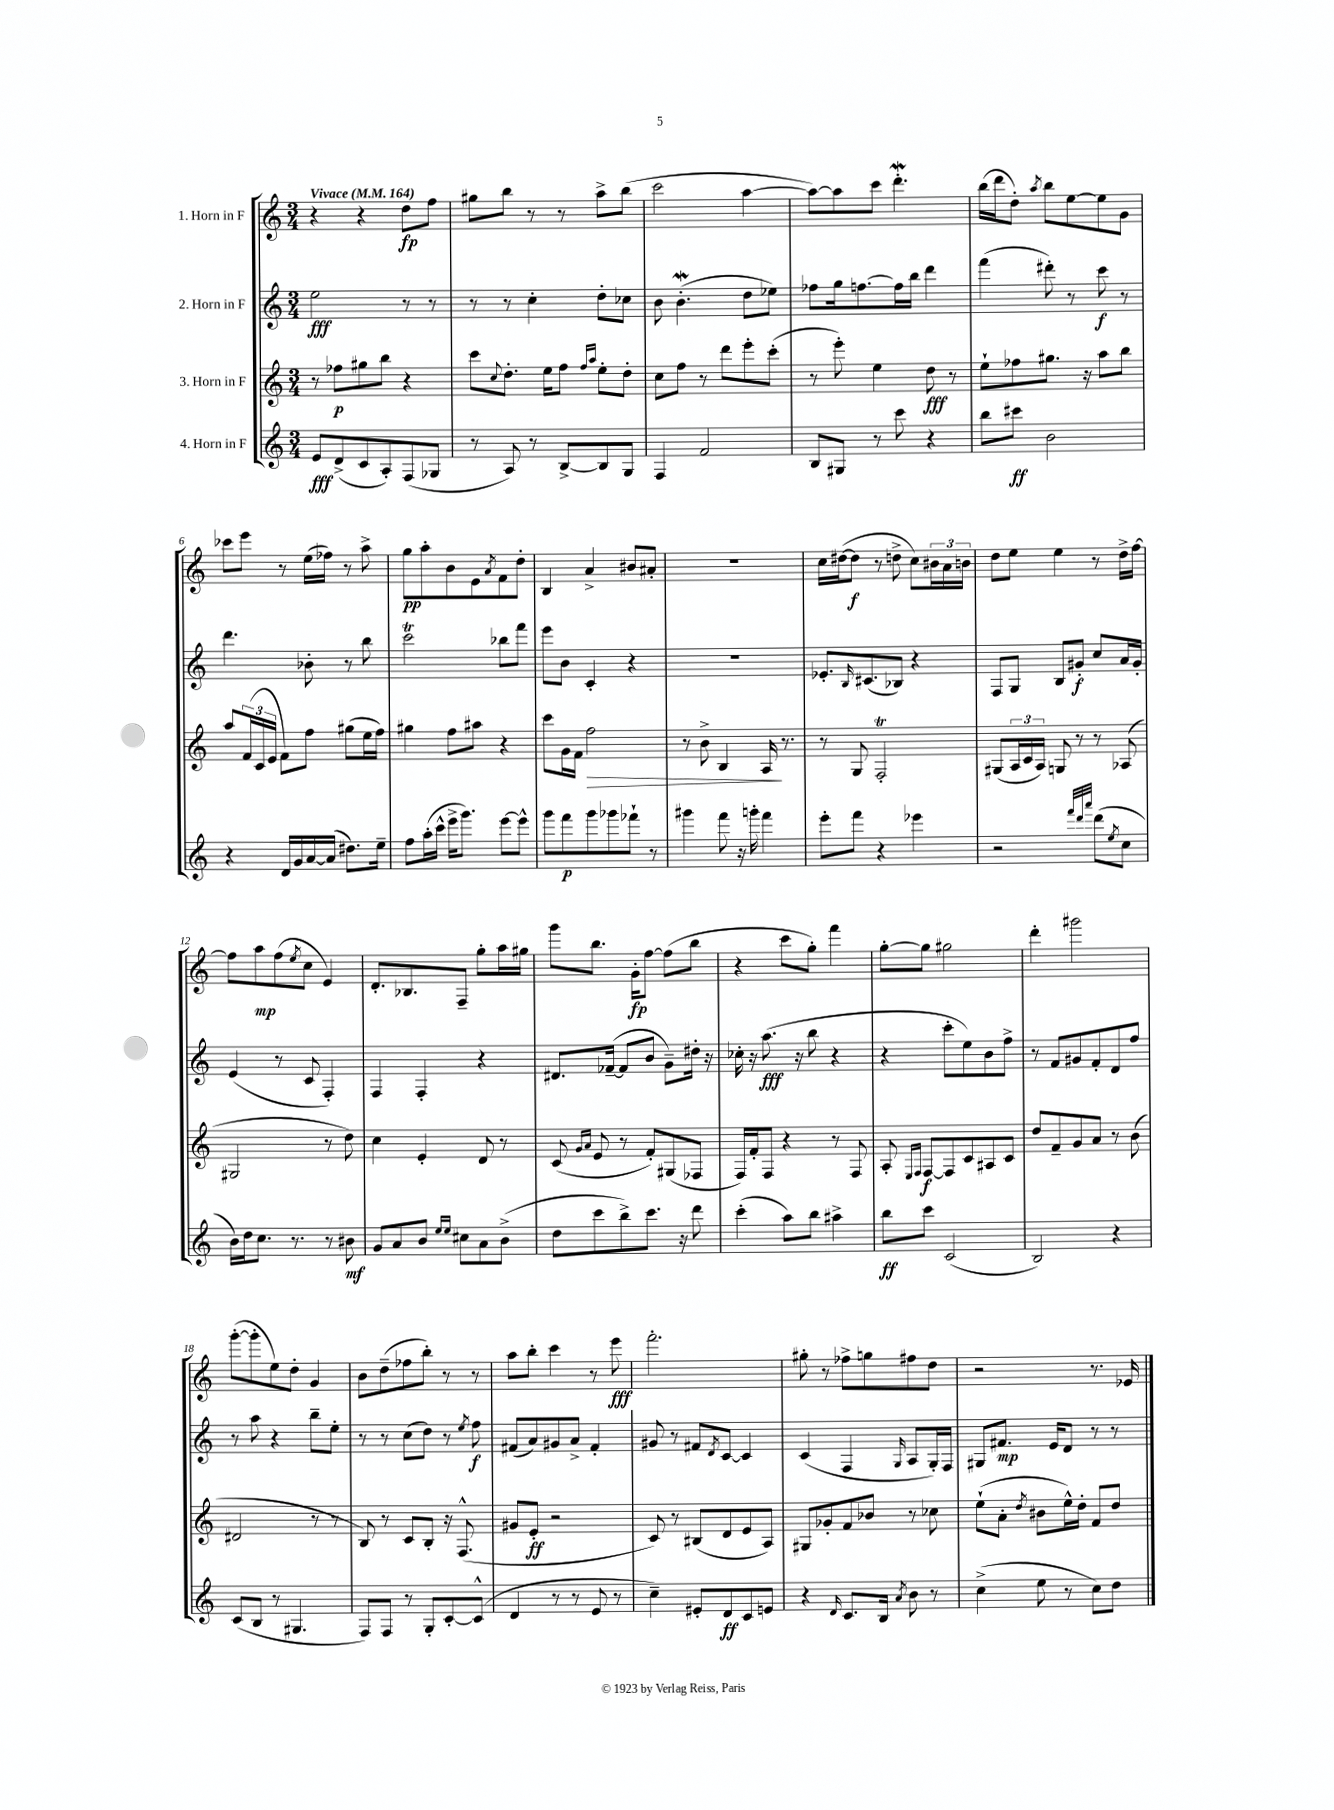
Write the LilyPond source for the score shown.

<<
\new StaffGroup <<
\new Staff = "s0" \with { instrumentName = "1. Horn in F" } {
    \clef treble \key c \major \numericTimeSignature \time 3/4 \tempo "Vivace" 4 = 164
    r4 r4 d''8\fp f''8 |
    gis''8 b''8 r8 r8 a''8-> b''8( |
    c'''2 a''4~ |
    a''8~) a''8 c'''8 d'''4.-.\mordent |
    b''16( d'''16 d''8-.) \acciaccatura { a''8 } b''8 e''8~ e''8 g'8 |
    ces'''8 e'''8 r8 e''16( fes''16) r8 a''8-> |
    g''8\pp a''8-. b'8 e'8 \acciaccatura { a'8 } f'8 d''8-. |
    b4 a'4-> bis'8 ais'8-. |
    R2. |
    c''16 dis''16~( dis''8\f r8 d''8-> c''8) \tuplet 3/2 { bis'16 a'16 b'16 } |
    d''8 e''8 e''4 r8 d''16-> f''16~ |
    f''8 a''8\mp f''8( \acciaccatura { e''8 } c''8 e'4) |
    d'8.-. bes8. f8-- g''8-. a''16 gis''16 |
    g'''8 b''8. g'16-.\fp f''8~ f''8( b''8 |
    r4 c'''8 g''8-.) f'''4 |
    g''8~-. g''8 gis''2 |
    d'''4-. gis'''2 |
    g'''8~-.( g'''8-. e''8) d''8-. g'4 |
    b'8 d''8--( fes''8 b''8-.) r8 r8 |
    a''8 b''8-. c'''4 r8 e'''8\fff |
    f'''2.-. |
    gis''8-. r8 fes''8-> g''8 fis''8 d''8 |
    r2 r8. ees'16 \bar "|." |
}
\new Staff = "s1" \with { instrumentName = "2. Horn in F" } {
    \clef treble \key c \major \numericTimeSignature \time 3/4
    e''2\fff r8 r8 |
    r8 r8 c''4-. d''8-. ces''8 |
    b'8 b'4.-.\mordent( d''8 ees''8) |
    fes''8 g''16 f''8.~ f''16 b''16 d'''4 |
    f'''4( dis'''8-.) r8 c'''8\f r8 |
    d'''4. bes'8-. r8 b''8 |
    c'''2\trill bes''8 f'''8 |
    e'''8 b'8 c'4-. r4 |
    R2. |
    ees'8.-. \grace { b16 } cis'8.( bes8) r4 |
    f8 g8 b8 gis'8-.\f c''8 a'16 gis'16-. |
    e'4( r8 c'8 f4-.) |
    f4 f4-. r4 |
    dis'8. fes'16~--( fes'8 b'8 g'8--) dis''16-. r16 |
    ces''16-. r16 a''8.\fff( r16 b''8 r4 |
    r4 c'''8-. e''8) b'8 f''8-> |
    r8 f'8 gis'8 f'8-. d'8 f''8 |
    r8 a''8 r4 b''8-- e''8-. |
    r8 r8 c''8( d''8) r8 \acciaccatura { e''8 } f''8\f |
    fis'8( a'8) gis'8 a'8-> fis'4-. |
    gis'8 r8 fis'8 \acciaccatura { d'8 } c'8~ c'4 |
    c'4( f4 \grace { g16 } a8 g16-.) f16 |
    gis8 fis'8.\mp e'16 d'8 r8 r8 \bar "|." |
}
\new Staff = "s2" \with { instrumentName = "3. Horn in F" } {
    \clef treble \key c \major \numericTimeSignature \time 3/4
    r8 fes''8\p gis''8 b''8 r4 |
    c'''8 \appoggiatura { c''8 } d''8.-. e''16 f''8 \grace { f''16 a''16 } e''8-. d''8-. |
    c''8 f''8 r8 d'''8 e'''8-. c'''8-.( |
    r8 e'''8-.) e''4 d''8\fff r8 |
    e''8-! fes''8 gis''8. r16 a''8 b''8 |
    a''8 \tuplet 3/2 { f'16( c'16 e'16 } f'8) f''8 gis''8( e''16 f''16) |
    gis''4 f''8 ais''8 r4 |
    c'''8 g'16 f'16 f''2\> |
    r8 b'8-> b4 a16\! r8. |
    r8 g8 f2-.\trill |
    gis8( \tuplet 3/2 { a16 c'16 a16) } g8 r8 r8 aes8( |
    gis2 r8 d''8) |
    c''4 e'4-. d'8 r8 |
    c'8( \grace { g'16 a'16 } e'8 r8 f'8-.) gis8( fes8 |
    f16) f'16-. f8 r4 r8 f8 |
    a8-. \grace { e16 f16 } f8~\f f8 c'8 ais8 c'8 |
    d''8 f'8-- g'8 a'8 r8 b'8( |
    dis'2 r8 r8 |
    b8) r8 c'8 b8-. r16 f8.-^( |
    gis'8 e'8-.\ff r2 |
    c'8) r8 bis8( d'8 e'8 a8) |
    gis8 ges'8-. f'8 bes'8 r8 ces''8 |
    e''8-!( a'8-. \acciaccatura { d''8 } bis'8 e''16-^) d''16-. f'8 d''8 \bar "|." |
}
\new Staff = "s3" \with { instrumentName = "4. Horn in F" } {
    \clef treble \key c \major \numericTimeSignature \time 3/4
    e'8\fff d'8->( c'8 a8-.) f8( ges8 |
    r8 a8) r8 b8~-> b8 g8 |
    f4 f'2 |
    b8 gis8 r8 c'''8 r4 |
    b''8 cis'''8\ff b'2 |
    r4 d'16 g'16 a'16~ a'16( dis''8.) e''16-- |
    f''8 a''16-.( c'''16-^ e'''16-> g'''8.) e'''8~ e'''8-^ |
    g'''8 f'''8\p g'''8 ges'''8 fes'''8-! r8 |
    gis'''4 f'''8 r16 g'''16-. f'''4 |
    e'''8-. f'''8 r4 ees'''4 |
    r2 \grace { f'''32 d'''32 a'''32 } d'''8( \acciaccatura { e''8 } c''8 |
    b'16) d''16 c''8. r8. r8 bis'8\mf |
    g'8 a'8 b'8 \grace { e''16 e''16 } cis''8 a'8 b'8->( |
    d''8 c'''8 b''8->) c'''8. r16 d'''8 |
    c'''4-.( a''8) b''8 ais''4-> |
    b''8\ff c'''8 c'2( |
    b2) r4 |
    c'8( b8 r8 gis4. |
    f8) f8 r8 g8-. c'8~-. c'8-^( |
    d'4 r8 r8 e'8 r8 |
    c''4--) eis'8-. d'8\ff c'8 e'8 |
    r4 \grace { d'16 } c'8. b16 \acciaccatura { a'8 } b'8 r8 |
    c''4->( e''8 r8 c''8) d''8 \bar "|." |
}
>>
>>
